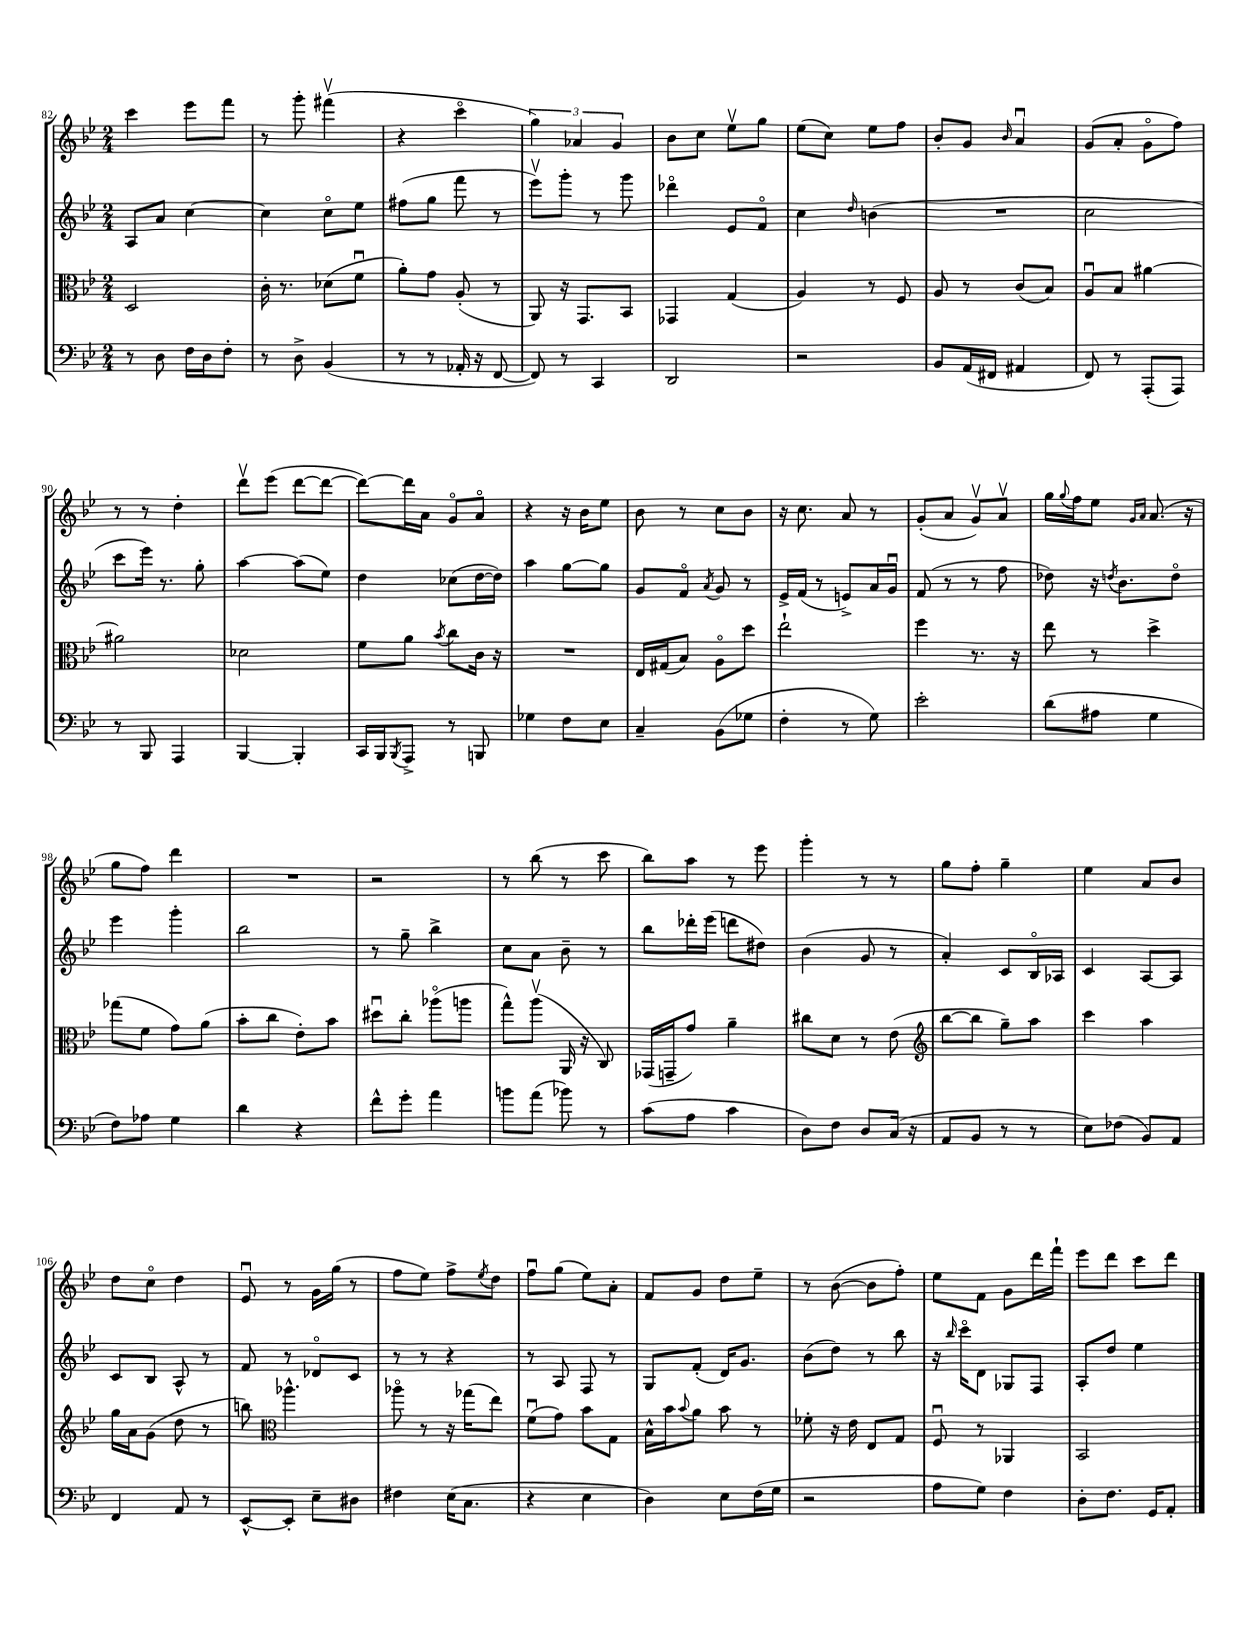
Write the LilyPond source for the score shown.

<<
\new StaffGroup <<
\new Staff = "s0" {
    \clef treble \key bes \major \numericTimeSignature \time 2/4
    c'''4 ees'''8 f'''8 |
    r8 g'''8-. fis'''4\upbow( |
    r4 c'''4\flageolet |
    \tuplet 3/2 { g''4) aes'4 g'4 } |
    bes'8 c''8 ees''8\upbow g''8 |
    ees''8( c''8) ees''8 f''8 |
    bes'8-. g'8 \grace { bes'16 } a'4\downbow |
    g'8( a'8-. g'8\flageolet f''8) |
    r8 r8 d''4-. |
    d'''8\upbow ees'''8( d'''8~ d'''8~ |
    d'''8~) d'''16 a'16 g'8\flageolet a'8\flageolet |
    r4 r16 bes'16 ees''8 |
    bes'8 r8 c''8 bes'8 |
    r16 c''8. a'8 r8 |
    g'8-.( a'8 g'8\upbow) a'8\upbow |
    g''16 \appoggiatura { g''8 } f''16 ees''8 \grace { g'16 a'16 } a'8.( r16 |
    g''8 f''8) d'''4 |
    R2 |
    r2 |
    r8 bes''8( r8 c'''8 |
    bes''8) a''8 r8 ees'''8 |
    g'''4-. r8 r8 |
    g''8 f''8-. g''4-- |
    ees''4 a'8 bes'8 |
    d''8 c''8\flageolet d''4 |
    ees'8\downbow r8 g'16 g''16( r8 |
    f''8 ees''8) f''8-> \acciaccatura { ees''8 } d''8 |
    f''8\downbow g''8( ees''8) a'8-. |
    f'8 g'8 d''8 ees''8-- |
    r8 bes'8~( bes'8 f''8-.) |
    ees''8 f'8 g'8 d'''16 f'''16-! |
    ees'''8 d'''8 c'''8 d'''8 \bar "|." |
}
\new Staff = "s1" {
    \clef treble \key bes \major \numericTimeSignature \time 2/4
    a8 a'8 c''4~ |
    c''4 c''8\flageolet ees''8 |
    fis''8( g''8 f'''8 r8 |
    ees'''8\upbow) g'''8-. r8 g'''8 |
    des'''4\flageolet ees'8 f'8\flageolet |
    c''4 \grace { d''16 } b'4( |
    R2 |
    c''2 |
    c'''8 ees'''16) r8. g''8-. |
    a''4~ a''8( ees''8) |
    d''4 ces''8( d''16~ d''16) |
    a''4 g''8~ g''8 |
    g'8 f'8\flageolet \acciaccatura { a'8 } g'8 r8 |
    ees'16-> f'16( r8 e'8->) a'16 g'16\downbow |
    f'8( r8 r8 f''8 |
    des''8) r16 \acciaccatura { d''8 } bes'8. d''8\flageolet |
    ees'''4 g'''4-. |
    bes''2 |
    r8 g''8-- bes''4-> |
    c''8 a'8 bes'8-- r8 |
    bes''8 des'''16-. ees'''16( d'''8 dis''8) |
    bes'4( g'8 r8 |
    a'4-.) c'8 bes16\flageolet aes16 |
    c'4 a8~ a8 |
    c'8 bes8 a8-^ r8 |
    f'8 r8 des'8\flageolet c'8 |
    r8 r8 r4 |
    r8 a8 f8 r8 |
    g8 f'8-.( d'16) g'8. |
    bes'8( d''8) r8 bes''8 |
    r16 \grace { bes''16 } c'''16\flageolet d'8 ges8 f8 |
    a8-. d''8 ees''4 \bar "|." |
}
\new Staff = "s2" {
    \clef alto \key bes \major \numericTimeSignature \time 2/4
    d2 |
    c'16-. r8. des'8( f'8\downbow |
    a'8-.) g'8 a8-.( r8 |
    a,8) r16 g,8. bes,8 |
    ges,4 g4( |
    a4) r8 f8 |
    a8 r8 c'8( bes8) |
    a8\downbow bes8 ais'4~ |
    ais'2 |
    des'2 |
    f'8 a'8 \acciaccatura { bes'8 } c''8 c'16 r16 |
    R2 |
    ees16 gis16( bes8) a8\flageolet d''8 |
    ees''2-! |
    f''4 r8. r16 |
    ees''8 r8 d''4-> |
    ges''8( f'8 g'8) a'8( |
    bes'8-. c''8 ees'8-.) bes'8 |
    dis''8\downbow c''8-. aes''8\flageolet( a''8 |
    g''8-^) a''8\upbow( a,16 r16 c8) |
    ges,16( g,16-- g'8) a'4-- |
    cis''8 d'8 r8 ees'8( |
    \clef treble bes''8~ bes''8 g''8--) a''8 |
    c'''4 a''4 |
    g''16 a'16 g'8( d''8 r8 |
    b''8) \clef alto aes''4.-^ |
    aes''8\flageolet r8 r16 ges''16( ees''8) |
    f'8\downbow( g'8) bes'8 g8 |
    bes16-^ bes'16 \appoggiatura { bes'8 } a'8 bes'8 r8 |
    fes'8-. r16 ees'16 ees8 g8 |
    f8\downbow r8 aes,4 |
    bes,2 \bar "|." |
}
\new Staff = "s3" {
    \clef bass \key bes \major \numericTimeSignature \time 2/4
    r8 d8 f16 d16 f8-. |
    r8 d8-> bes,4( |
    r8 r8 aes,16-. r16 f,8~ |
    f,8) r8 c,4 |
    d,2 |
    r2 |
    bes,8 a,16( fis,16 ais,4 |
    f,8) r8 a,,8-.( a,,8) |
    r8 bes,,8 a,,4 |
    bes,,4~ bes,,4-. |
    c,16 bes,,16 \acciaccatura { bes,,8 } a,,8-> r8 b,,8 |
    ges4 f8 ees8 |
    c4-- bes,8( ges8 |
    f4-. r8 g8) |
    ees'2-. |
    d'8( ais8 g4 |
    f8) aes8 g4 |
    d'4 r4 |
    f'8-^ g'8-. a'4 |
    b'8 a'8( bes'8) r8 |
    c'8( a8 c'4 |
    d8) f8 d8 c16( r16 |
    a,8 bes,8 r8 r8 |
    ees8) fes8( bes,8) a,8 |
    f,4 a,8 r8 |
    ees,8~-^ ees,8-. ees8-- dis8 |
    fis4 ees16( c8. |
    r4 ees4 |
    d4) ees8 f16( g16 |
    r2 |
    a8 g8) f4 |
    d8-. f8. g,16 a,8-. \bar "|." |
}
>>
>>
\layout { \context { \Score currentBarNumber = #82 } }
